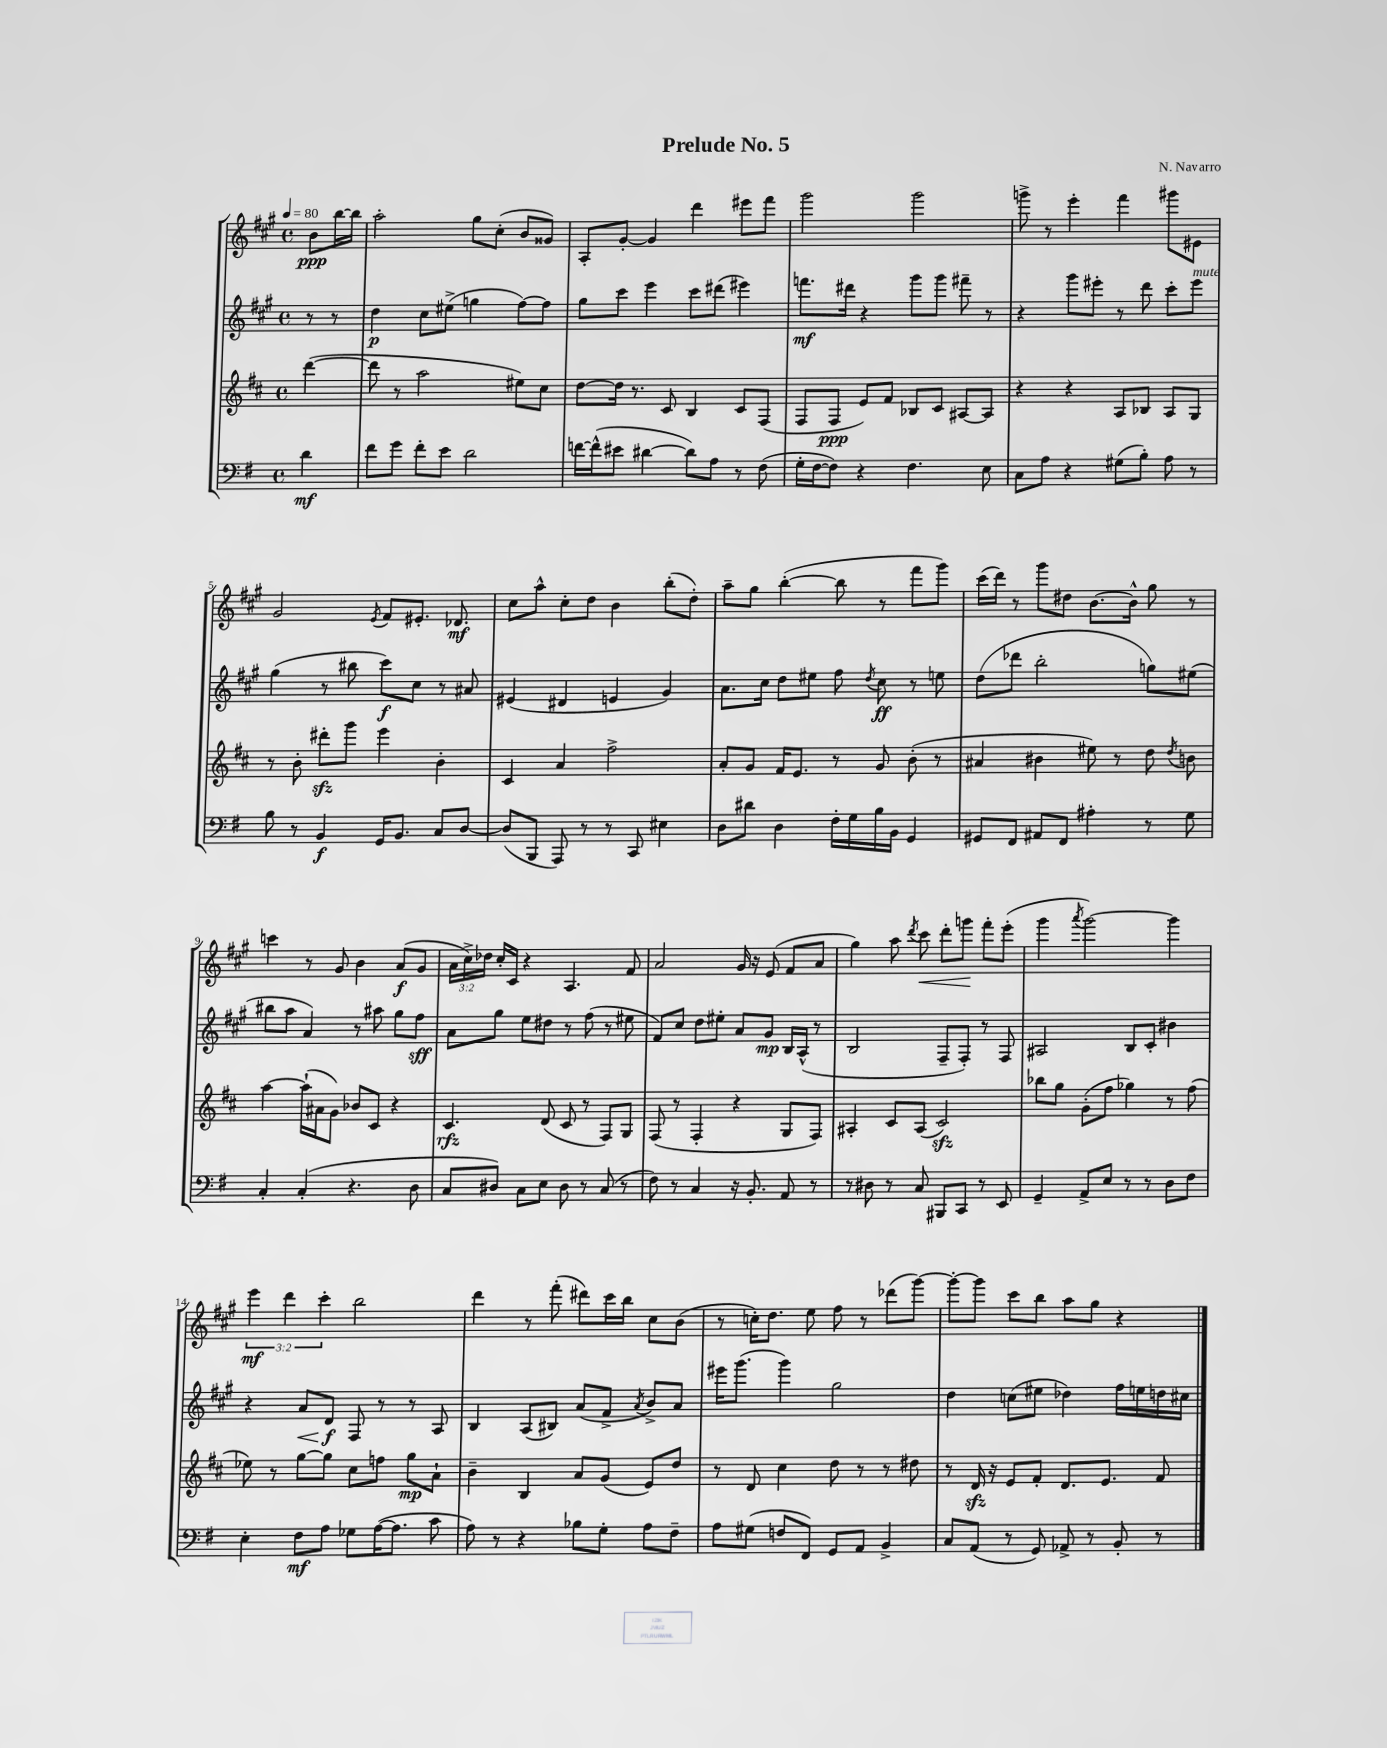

**kern	**kern	**kern	**kern
*staff4	*staff3	*staff2	*staff1
*clefF4	*clefG2	*clefG2	*clefG2
*k[f#]	*k[f#c#]	*k[f#c#g#]	*k[f#c#g#]
*M4/4	*M4/4	*M4/4	*M4/4
*met(c)	*met(c)	*met(c)	*met(c)
*MM80	*MM80	*MM80	*MM80
4d	([4ddd	8r	8b
.	.	8r	[16bb
.	.	.	16bb]
=	=	=	=
8f#	8ddd]	4dd	2aa'
8g	8r	.	.
8f#'	2aa	8cc#	.
8e	.	(8ee#^	.
2d	.	4gg	8gg#
.	.	.	(8cc#'
.	8ee#)	[8ff#)	8b
.	8cc#	8ff#]	8g##)
=	=	=	=
[16f	[8dd	8gg#	8A'
(16f^^]	.	.	.
8e#	16dd]	8ccc#	[8g#'
.	8.r	.	.
[4d#	.	4eee	4g#]
.	8c#	.	.
8d#])	4B	8ccc#	4ddd
8A	.	(8ddd#	.
8r	8c#	4eee#)	8eee#
(8F#	(8F#	.	8fff#
=	=	=	=
16G'	8F#	8.fff	2ggg#
[16F#	.	.	.
8F#])	8F#	.	.
.	.	16ddd#	.
4r	8e)	4r	.
.	8f#	.	.
4.F#	8B-	8ggg#	2ggg#
.	8c#	8ggg#	.
.	[8A#	8fff#~	.
8E	8A#]	8r	.
=	=	=	=
8C	4r	4r	8ggg^
8A	.	.	8r
4r	4r	8ggg#	4eee'
.	.	8eee#'	.
(8G#	8A	8r	4fff#
8B')	8B-	8ddd	.
8A	8A	8ccc#'	8ggg#
8r	8G	8eee#	8e#
=	=	=	=
8B	8r	(4gg#	2g#
8r	8b'	.	.
4BB	8ddd#'	8r	.
.	8ggg	8bb#	.
.	.	.	8qe
16GG	4eee	8ccc#)	8f#
8.BB	.	.	.
.	.	8cc#	8.e#'
8C	4b'	8r	.
.	.	.	8.d-
[8D	.	8a#	.
=	=	=	=
(8D]	4c#	(4e#	8cc#
8BBB	.	.	8aa^^
8AAA)	4a	4d#	8cc#'
8r	.	.	8dd
8r	2ff#^	4e	4b
8CC	.	.	.
4E#	.	4g#)	(8bb'
.	.	.	8dd')
=	=	=	=
8D	8a'	8.a	8aa~
8d#	8g	.	8gg#
.	.	16cc#	.
4D	16f#	8dd	([4bb'
.	8.e	.	.
.	.	8ee#	.
16F#'	8r	8ff#	8bb]
16G	.	.	.
.	.	8qdd	.
16B	8g	8cc#	8r
16BB	.	.	.
4GG	(8b'	8r	8fff#
.	8r	8ee	8ggg#)
=	=	=	=
8GG#	4a#	(8dd	(16ccc#
.	.	.	16ddd)
8FF#	.	8ddd-	8r
8AA#	4b#	2bb'	8ggg#
8FF#	.	.	8dd#
4A#'	8ee#)	.	[8.b
.	8r	.	.
.	.	.	16b^^]
8r	8dd	8gg)	8gg#
.	8qdd	.	.
8G	8b	(8ee#	8r
=	=	=	=
4C'	[4aa	8bb#	4ccc
.	.	8aa	.
(4C'	(16aa`]	4a)	8r
.	16a#	.	.
.	8g)	.	8g#
4.r	8b-	8r	4b
.	8c#	8aa#	.
.	4r	8gg#	(8a
8D	.	8ff#	8g#
=	=	=	=
8C	4.c#	8a	24a
.	.	.	24cc#^)
.	.	.	24dd-
8D#)	.	8gg#	16cc#'
.	.	.	16c#
8C	.	8ee	4r
8E	(8d	8dd#	.
8D#	8c#	8r	4.A
8r	8r	(8ff#	.
(8C	8F#)	8r	.
8r	8G	8ee#	8f#
=	=	=	=
8F#)	(8F#	8f#)	2a
8r	8r	8cc#	.
4C	4F#'	8dd	.
.	.	8ee#'	.
16r	4r	8a	16g#
8.BB'	.	.	16r
.	.	8g#	(8e
8AA	8G	16B	8f#
.	.	(16A^^	.
8r	8F#)	8r	8a
=	=	=	=
8r	4A#'	2B	4gg#)
8D#	.	.	.
8r	8c#	.	8aa
.	.	.	8qddd
8C	(8A#	.	8ccc#
8BBB#	2c#)	8F#~	8ddd'
8CC	.	8F#')	8ggg
8r	.	8r	8fff#'
8EE	.	8F#	(8eee'
=	=	=	=
4GG~	8bb-	2A#	4ggg#
.	8gg	.	.
.	.	.	8qaaa
8AA^	(8g'	.	[2ggg#)
8E	8ff#	.	.
8r	4gg-)	8B	.
8r	.	8c#'	.
8D	8r	4b#	4ggg#]
8F#	(8ff#	.	.
=	=	=	=
4E'	8ee-)	4r	6eee
.	8r	.	.
.	.	.	6ddd
8F#	[8gg	8a	.
.	.	.	6ccc#'
8A	8gg]	8d	.
8G-	8cc#	8F#	2bb
([16A	8ff	8r	.
8.A]	.	.	.
.	8gg	8r	.
8c	8a`	8A	.
=	=	=	=
8A)	4b~	4B	4ddd
8r	.	.	.
4r	4B	(8A	8r
.	.	8B#)	(8fff#'
8B-	8a	(8a	8ddd#)
8G'	(8g	8f#^	16ccc#
.	.	.	16bb
.	.	8qa	.
8A	8e)	8b^)	8cc#
8F#~	8dd	8a	(8b
=	=	=	=
8A	8r	16eee#	8r
.	.	(8.ggg#	.
(8G#	8d	.	16cc')
.	.	.	8.dd
8F	4cc#	4ggg#)	.
8FF#)	.	.	8ee
8GG	8dd	2gg#	8ff#
8AA	8r	.	8r
4BB^	8r	.	(8ddd-
.	8dd#	.	[8ggg#)
=	=	=	=
8C	8r	4dd	8ggg#'_
(8AA	16d	.	8ggg#]
.	16r	.	.
8r	8e	(8cc	8ccc#
8GG)	8f#'	8ee#	8bb
8AA-^	8.d	4dd-)	8aa
8r	.	.	8gg#
.	8.e	.	.
8BB'	.	16ff#	4r
.	.	16ee	.
8r	8f#	16dd	.
.	.	16cc#	.
==	==	==	==
*-	*-	*-	*-
